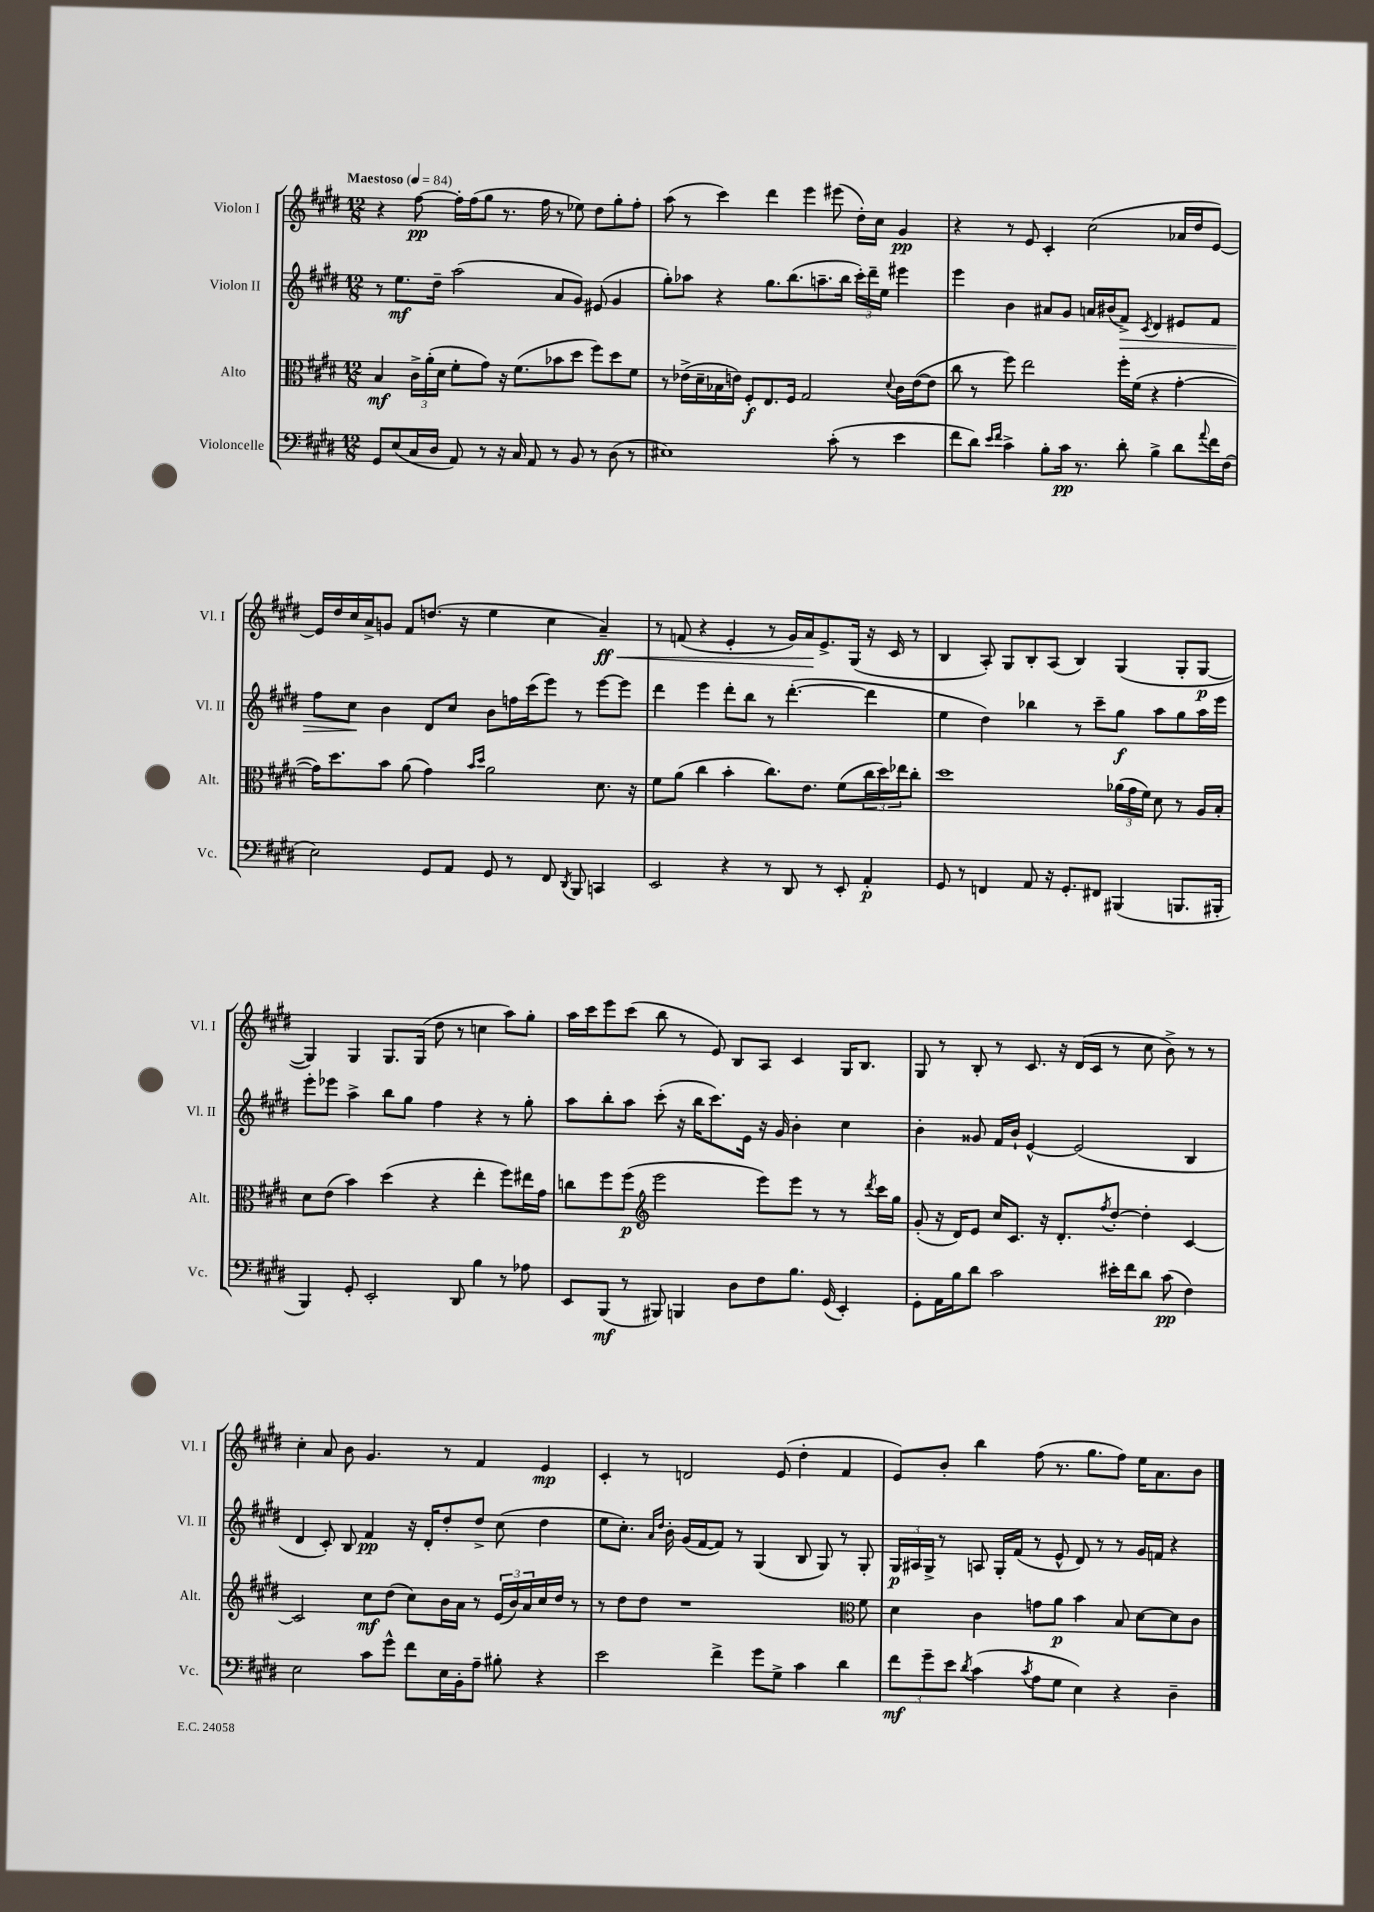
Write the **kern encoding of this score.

**kern	**dynam	**kern	**dynam	**kern	**dynam	**kern	**dynam
*part4	*part4	*part3	*part3	*part2	*part2	*part1	*part1
*staff4	*staff4	*staff3	*staff3	*staff2	*staff2	*staff1	*staff1
*I"Violoncelle	*	*I"Alto	*	*I"Violon II	*	*I"Violon I	*
*I'Vc.	*	*I'Alt.	*	*I'Vl. II	*	*I'Vl. I	*
*clefF4	*	*clefC3	*	*clefG2	*	*clefG2	*
*k[f#c#g#d#]	*	*k[f#c#g#d#]	*	*k[f#c#g#d#]	*	*k[f#c#g#d#]	*
*M12/8	*	*M12/8	*	*M12/8	*	*M12/8	*
*MM84	*	*MM84	*	*MM84	*	*MM84	*
=1	=1	=1	=1	=1	=1	=1	=1
!	!	!	!	!	!	!LO:TX:a:B:t=Maestoso	!
8GG#/L	.	4B/	mf	8r	.	4r	.
(8E/	.	.	.	8.ee\L	mf	.	.
16C#/L	.	24c#^\LL	.	.	.	[8ff#\	pp
.	.	(24a'\	.	.	.	.	.
16D#/JJ	.	.	.	16dd#~\Jk	.	.	.
.	.	24d#\JJ	.	.	.	.	.
8AA/)	.	8f#'\L	.	(2aa\	.	16ff#'\LL]	.
.	.	.	.	.	.	(16ff#\J	.
8r	.	8g#\J)	.	.	.	8gg#\J	.
16r	.	16r	.	.	.	8.r	.
16C#/	.	(8.f#\L	.	.	.	.	.
8AA/	.	.	.	.	.	.	.
.	.	.	.	.	.	16ff#\	.
8r	.	8b-X\	.	8a/L	.	8r	.
8BB/	.	8dd#\J	.	8g#/J)	.	8ee-X\)	.
8r	.	8ff#\L)	.	(8e#X/	.	8dd#\L	.
(8D#\	.	8dd#\	.	4g#/	.	8gg#'\	.
8r	.	8f#\J	.	.	.	8ff#'\J	.
=2	=2	=2	=2	=2	=2	=2	=2
1E#X)	.	8r	.	8gg#'\L)	.	(8aa\	.
.	.	(16e-X^\LL	.	8aa-X\J	.	8r	.
.	.	16d#~\	.	.	.	.	.
.	.	16B-X\	.	4r	.	4ccc#\)	.
.	.	16en\JJ)	.	.	.	.	.
.	.	8F#'/L	f	.	.	.	.
.	.	8.E/	.	8.gg#\L	.	4ddd#\	.
.	.	16F#/Jk	.	(8.bb\	.	.	.
.	.	2G#/	.	.	.	4eee\	.
.	.	.	.	8.aan~\	.	.	.
(8c#'\	.	.	.	.	.	(8eee#X\	.
.	.	.	.	16bb\Jk	.	.	.
8r	.	.	.	24ccc#'\LL)	.	16dd#'\LL)	.
.	.	.	.	24ddd#~\	.	.	.
.	.	.	.	.	.	16cc#\JJ	.
.	.	.	.	24ee\JJ	.	.	.
.	.	8qqd#/	.	.	.	.	.
4e\	.	16c#\LL	.	4eee#X\	.	4g#/	pp
.	.	([16e\J	.	.	.	.	.
.	.	8e\J]	.	.	.	.	.
=3	=3	=3	=3	=3	=3	=3	=3
8f#\L	.	8cc#\	.	4eee\	.	4r	.
8d#\J)	.	8r	.	.	.	.	.
16qqe/LL	.	.	.	.	.	.	.
16qqf#/JJ	.	.	.	.	.	.	.
4c#^\	.	8ff#\)	.	4b\	.	8r	.
.	.	2ee\	.	.	.	8e/	.
8B'\L	.	.	.	8a#X/L	.	4c#'/	.
16c#\Jk	pp	.	.	8g#/J	.	.	.
8.r	.	.	.	.	.	.	.
.	.	.	.	16an/LL	.	(2cc#\	.
.	.	.	.	(16b#X/J	.	.	.
!	!	!	!	!	!LO:HP:b	!	!
8d#'\	.	16ff#'\LL	.	8f#^/J)	>	.	.
.	.	(16f#\JJ	.	.	.	.	.
.	.	.	.	8qc#/	.	.	.
4B^\	.	4r	.	4d#/	.	.	.
8d#\L	.	[4g#'\	.	8e#X/L	.	16a-X/LL	.
.	.	.	.	.	.	16dd#/J	.
8qqa/	.	.	.	.	.	.	.
16f#\L	.	.	.	8f#/J	.	[8e/J)	.
(16F#\JJ	.	.	.	.	.	.	.
!!LO:LB:g=z
=4	=4	=4	=4	=4	=4	=4	=4
2E\)	.	16g#\KL])	.	8ff#\L	.	16e/LL]	.
.	.	8.dd#\	.	.	.	16dd#/	.
.	.	.	.	8cc#\J	.	16cc#/	.
.	.	.	.	.	.	16a^/J	.
.	.	8b\J	.	4b\	]	8gn/J	.
.	.	(8a\	.	.	.	8f#/L	.
8GG#/L	.	4g#\)	.	8d#/L	.	(8.ddn/J	.
8AA/J	.	.	.	8cc#/J	.	.	.
.	.	.	.	.	.	16r	.
.	.	16qqb/LL	.	.	.	.	.
.	.	16qqdd#/JJ	.	.	.	.	.
8GG#/	.	2a\	.	8b\L	.	4ee\	.
8r	.	.	.	16ffn\L	.	.	.
.	.	.	.	(16ccc#\J	.	.	.
8FF#/	.	.	.	8eee\J)	.	4cc#\	.
8qDD#/	.	.	.	.	.	.	.
8BBB/	.	.	.	8r	.	.	.
!	!	!	!	!	!	!	!LO:HP:b
4CCn/	.	8.d#\	.	[8eee\L	.	4a~/)	< ff
.	.	.	.	8eee\J]	.	.	.
.	.	16r	.	.	.	.	.
=5	=5	=5	=5	=5	=5	=5	=5
2EE/	.	8f#\L	.	4ddd#\	.	8r	.
.	.	(8a\J	.	.	.	(8fn/	.
.	.	4cc#\	.	4eee\	.	4r	.
4r	.	4b'\	.	8ddd#'\L	.	4e'/	.
.	.	.	.	8bb\J	.	.	.
8r	.	8.cc#\L)	.	8r	.	8r	.
8DD#/	.	.	.	([4.ddd#'\	.	16g#/LL)	.
.	.	8.e\J	.	.	.	16a/J	.
8r	.	.	.	.	.	8.e^/	[
8EE'/	.	(8f#\L	.	.	.	.	.
.	.	.	.	.	.	(16G#/Jk	.
4AA'/	p	24cc#\L	.	4ddd#\]	.	16r	.
.	.	24dd#\)	.	.	.	.	.
.	.	.	.	.	.	16c#/	.
.	.	24ee-X\J	.	.	.	.	.
.	.	8cc#'\J	.	.	.	8r	.
=6	=6	=6	=6	=6	=6	=6	=6
8GG#/	.	1dd#	.	4ee\	.	4B/	.
8r	.	.	.	.	.	.	.
4FFn/	.	.	.	4dd#\)	.	8A'/)	.
.	.	.	.	.	.	8G#/L	.
8AA/	.	.	.	4bb-X\	.	8B'/	.
16r	.	.	.	.	.	(8A/J	.
8.GG#'/L	.	.	.	.	.	.	.
.	.	.	.	8r	.	4B/)	.
8FF#X/J	.	.	.	8ccc#~\L	.	.	.
(4BBB#X/	.	(24a-X\LL	.	8gg#\J	f	(4G#/	.
.	.	24g#\	.	.	.	.	.
.	.	24f#\JJ)	.	.	.	.	.
.	.	8d#\	.	8aa\L	.	.	.
8.BBBn/L	.	8r	.	8gg#\	.	8G#'/L	.
.	.	16A/LL	.	16aa\L	.	[8G#/J	p
16BBB#X'/Jk	.	16B'/JJ	.	16eee\JJ	.	.	.
!!LO:LB:g=z
=7	=7	=7	=7	=7	=7	=7	=7
4BBB/)	.	8d#\L	.	8eee'\L	.	4G#/])	.
.	.	(8e\J	.	8eee-X\J	.	.	.
8GG#'/	.	4b\)	.	4aa^\	.	4G#/	.
2EE'/	.	.	.	.	.	.	.
.	.	(4dd#\	.	8bb\L	.	8.G#/L	.
.	.	.	.	8gg#\J	.	.	.
.	.	.	.	.	.	(16G#/Jk	.
.	.	4r	.	4ff#\	.	8dd#\	.
8DD#/	.	.	.	.	.	8r	.
4B\	.	4ee'\	.	4r	.	4ccn\	.
8r	.	8ff#\L)	.	8r	.	8aa\L)	.
8A-X\	.	16ee#X\L	.	8gg#'\	.	8gg#'\J	.
.	.	16g#\JJ	.	.	.	.	.
=8	=8	=8	=8	=8	=8	=8	=8
8EE/L	.	8ccn\L	.	8aa\L	.	16aa\LL	.
.	.	.	.	.	.	16ccc#\J	.
(8BBB/J	mf	8ff#\	.	8bb'\	.	8eee\	.
8r	.	(8ff#\J	p	8aa\J	.	(8ccc#\J	.
*	*	*clefG2	*	*	*	*	*
8BBB#X/)	.	2eee\	.	(8ccc#'\	.	8bb\	.
4BBBn/	.	.	.	16r	.	8r	.
.	.	.	.	16bb\KL	.	.	.
.	.	.	.	8.ccc#\)	.	8e/)	.
8D#\L	.	.	.	.	.	8B/L	.
.	.	.	.	16e\Jk	.	.	.
8F#\	.	8eee\L)	.	16r	.	8A/J	.
.	.	.	.	16g#/	.	.	.
8.B\J	.	8eee\J	.	4b'\	.	4c#/	.
.	.	8r	.	.	.	.	.
(16GG#/	.	.	.	.	.	.	.
4EE'/)	.	8r	.	4cc#\	.	16G#/KL	.
.	.	.	.	.	.	8.B/J	.
.	.	8qddd#/	.	.	.	.	.
.	.	16ccc#\LL	.	.	.	.	.
.	.	16gg#\JJ	.	.	.	.	.
=9	=9	=9	=9	=9	=9	=9	=9
8GG#'\L	.	(8g#'/	.	4b'\	.	8G#/	.
16AA\L	.	16r	.	.	.	8r	.
16B\J	.	16d#/KL)	.	.	.	.	.
8d#\J	.	8e/J	.	8g##X/	.	8B'/	.
2c#\	.	16cc#/KL	.	16f#/LL	.	8r	.
.	.	8.c#/J	.	16b`/JJ	.	.	.
.	.	.	.	[4e^^/	.	8.c#/	.
.	.	16r	.	.	.	.	.
.	.	8.d#'/L	.	.	.	16r	.
.	.	.	.	(2e/]	.	(16d#/LL	.
.	.	.	.	.	.	16c#/JJ	.
.	.	8qff#/	.	.	.	.	.
16e#X'\LL	.	[8dd#'/J	.	.	.	8r	.
16f#\J	.	.	.	.	.	.	.
8d#\J	.	4dd#'\]	.	.	.	8cc#\	.
(8c#\	pp	.	.	.	.	8b^\)	.
4F#\)	.	[4c#/	.	4B/	.	8r	.
.	.	.	.	.	.	8r	.
!!LO:LB:g=z
=10	=10	=10	=10	=10	=10	=10	=10
2E\	.	2c#/]	.	4d#/	.	4cc#'\	.
.	.	.	.	8c#'/)	.	8a/	.
.	.	.	.	8B/	.	8b\	.
8c#\L	.	8cc#\L	mf	4f#/	pp	4.g#/	.
8g#^^\J	.	(8dd#\J	.	.	.	.	.
8f#\L	.	8cc#\L)	.	16r	.	.	.
.	.	.	.	16d#'/KL	.	.	.
16E\L	.	16b\L	.	8dd#'/	.	8r	.
16BB'\J	.	16a\JJ	.	.	.	.	.
8A~\J	.	8r	.	8dd#^/J	.	4f#/	.
8B#X'\	.	(24e/LL	.	(8cc#\	.	.	.
.	.	24b/)	.	.	.	.	.
.	.	24a/	.	.	.	.	.
4r	.	16cc#/	.	4dd#\	.	4e/	mp
.	.	16dd#/JJ	.	.	.	.	.
.	.	8r	.	.	.	.	.
=11	=11	=11	=11	=11	=11	=11	=11
2e\	.	8r	.	8ee\L	.	4c#'/	.
.	.	8dd#\L	.	8.cc#'\J)	.	.	.
.	.	8dd#\J	.	.	.	8r	.
.	.	.	.	16qqa/LL	.	.	.
.	.	.	.	16qqdd#/JJ	.	.	.
.	.	.	.	16b'\	.	.	.
.	.	1r	.	(16g#/LL	.	2dn/	.
.	.	.	.	[16f#/J	.	.	.
4f#^\	.	.	.	8f#/J])	.	.	.
.	.	.	.	8r	.	.	.
8g#\L	.	.	.	(4G#/	.	.	.
8G#^\J	.	.	.	.	.	(8e/	.
4c#\	.	.	.	8B/	.	4dd#'\	.
.	.	.	.	8G#/)	.	.	.
4d#\	.	.	.	8r	.	4f#/	.
*	*	*clefC3	*	*	*	*	*
.	.	8f#\	.	8G#'/	.	.	.
=12	=12	=12	=12	=12	=12	=12	=12
12f#\L	mf	4d#\	.	24G#/LL	p	8e/L)	.
.	.	.	.	24A#X/	.	.	.
12g#~\	.	.	.	24G#^/JJ	.	.	.
.	.	.	.	8r	.	8b'/J	.
12e\J	.	.	.	.	.	.	.
8qd#/	.	.	.	.	.	.	.
(4c#\	.	4c#\	.	8An/	.	4bb\	.
.	.	.	.	16G#'/LL	.	.	.
.	.	.	.	(16f#/JJ	.	.	.
8qc#/	.	.	.	.	.	.	.
8A\L	.	8gn\L	.	8r	.	(8ff#\	.
8G#\J	.	8a\J	p	8e^^/	.	8.r	.
4E\)	.	4b\	.	8d#/)	.	.	.
.	.	.	.	.	.	8.gg#\L	.
.	.	.	.	8r	.	.	.
4r	.	8B/	.	8r	.	8ff#\J)	.
.	.	[8d#\L	.	16g#/LL	.	16ee\KL	.
.	.	.	.	16fn/JJ	.	8.a\	.
4D#~\	.	8d#\]	.	4r	.	.	.
.	.	8c#\J	.	.	.	8b\J	.
==	==	==	==	==	==	==	==
*-	*-	*-	*-	*-	*-	*-	*-
